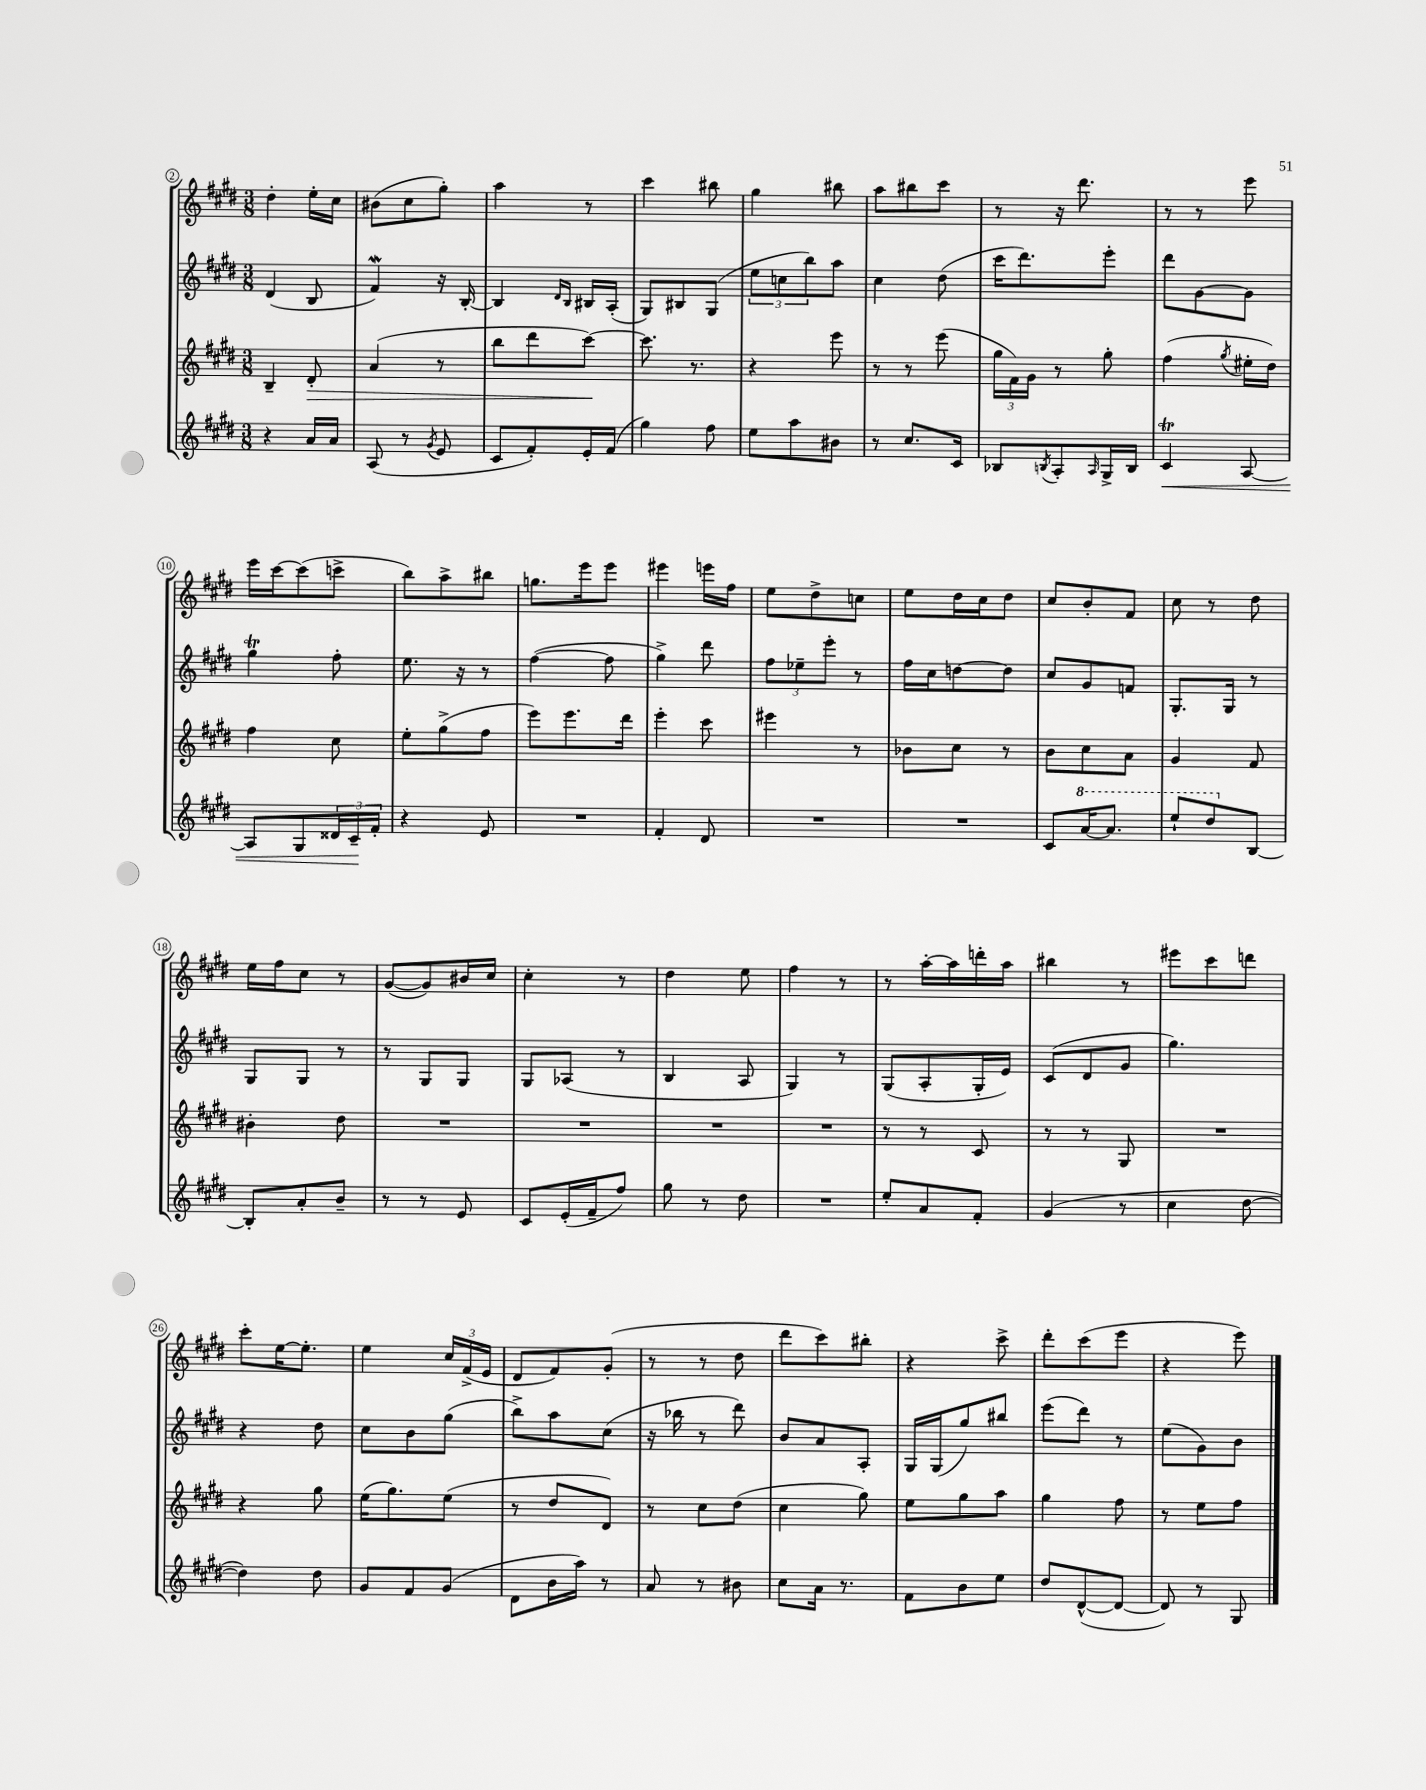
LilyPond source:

<<
\new StaffGroup <<
\new Staff = "s0" {
    \clef treble \key e \major \numericTimeSignature \time 3/8
    dis''4-. e''16-. cis''16 |
    bis'8( cis''8 gis''8-.) |
    a''4 r8 |
    cis'''4 bis''8 |
    gis''4 bis''8 |
    a''8 bis''8 cis'''8 |
    r8 r16 dis'''8. |
    r8 r8 e'''8 |
    e'''16 cis'''16~ cis'''8( c'''8-> |
    b''8) a''8-> bis''8 |
    g''8. e'''16 e'''8 |
    eis'''4 e'''16 fis''16 |
    e''8 dis''8-> c''8 |
    e''8 dis''16 cis''16 dis''8 |
    cis''8 b'8-. fis'8 |
    cis''8 r8 dis''8 |
    e''16 fis''16 cis''8 r8 |
    gis'8~( gis'8) bis'16 cis''16 |
    cis''4-. r8 |
    dis''4 e''8 |
    fis''4 r8 |
    r8 a''16~-. a''16 d'''16-. a''16 |
    bis''4 r8 |
    eis'''8 cis'''8 d'''8 |
    cis'''8-. e''16~ e''8.-. |
    e''4 \tuplet 3/2 { cis''16 fis'16->( e'16 } |
    dis'8 fis'8) gis'8-.( |
    r8 r8 dis''8 |
    dis'''8 cis'''8) bis''8-. |
    r4 cis'''8-> |
    dis'''8-. cis'''8( e'''8 |
    r4 e'''8) \bar "|." |
}
\new Staff = "s1" {
    \clef treble \key e \major \numericTimeSignature \time 3/8
    dis'4( b8 |
    fis'4\mordent) r16 b16~-. |
    b4 \grace { dis'16 b16 } bis16 a16-.( |
    gis8) bis8 gis8( |
    \tuplet 3/2 { e''8 c''8 b''8) } a''8 |
    cis''4 dis''8( |
    cis'''16 dis'''8.) e'''8-. |
    dis'''8 gis'8~ gis'8 |
    gis''4\trill fis''8-. |
    e''8. r16 r8 |
    fis''4~( fis''8 |
    gis''4->) dis'''8 |
    \tuplet 3/2 { fis''8 ees''8-- e'''8-. } r8 |
    fis''16 cis''16 d''8~ d''8 |
    cis''8 gis'8 f'8 |
    gis8.-. gis16 r8 |
    gis8 gis8 r8 |
    r8 gis8 gis8 |
    gis8 aes8( r8 |
    b4 a8 |
    gis4) r8 |
    gis8( a8-. gis16-. e'16) |
    cis'8( dis'8 gis'8 |
    gis''4.) |
    r4 dis''8 |
    cis''8 b'8 gis''8( |
    b''8->) a''8 cis''8( |
    r16 bes''16 r8 dis'''8) |
    b'8 a'8 a8-. |
    gis16 gis16( gis''8) bis''8 |
    e'''8( dis'''8) r8 |
    e''8( gis'8) b'8 \bar "|." |
}
\new Staff = "s2" {
    \clef treble \key e \major \numericTimeSignature \time 3/8
    b4-- dis'8-.\> |
    a'4( r8 |
    b''8 dis'''8 cis'''8~\!) |
    cis'''8. r8. |
    r4 e'''8 |
    r8 r8 e'''8( |
    \tuplet 3/2 { gis''16 fis'16) gis'16 } r8 gis''8-. |
    fis''4( \acciaccatura { gis''8 } eis''16-. dis''16) |
    fis''4 cis''8 |
    e''8-. gis''8->( fis''8 |
    e'''8) e'''8. dis'''16 |
    e'''4-. cis'''8 |
    eis'''4 r8 |
    bes'8 cis''8 r8 |
    b'8 cis''8 a'8 |
    gis'4 fis'8 |
    bis'4-. dis''8 |
    R4. |
    R4. |
    R4. |
    R4. |
    r8 r8 cis'8 |
    r8 r8 gis8 |
    R4. |
    r4 gis''8 |
    e''16( gis''8.) e''8( |
    r8 dis''8 dis'8) |
    r8 cis''8 dis''8( |
    cis''4 gis''8) |
    e''8 gis''8 a''8 |
    gis''4 fis''8 |
    r8 e''8 fis''8 \bar "|." |
}
\new Staff = "s3" {
    \clef treble \key e \major \numericTimeSignature \time 3/8
    r4 a'16 a'16 |
    a8( r8 \acciaccatura { gis'8 } e'8 |
    cis'8 fis'8-.) e'16-. fis'16( |
    gis''4) fis''8 |
    e''8 a''8 bis'8 |
    r8 cis''8. cis'16 |
    bes8 \acciaccatura { b8 } a8-. \grace { a16 } gis16-> b16 |
    cis'4\trill\< a8~ |
    a8 gis8 \tuplet 3/2 { disis'16 cis'16--\! fis'16-. } |
    r4 e'8 |
    R4. |
    fis'4-. dis'8 |
    R4. |
    R4. |
    cis'8 \ottava #1 a''16~ a''8. |
    e'''8-! dis'''8 \ottava #0 b8~ |
    b8-. a'8-. b'8-- |
    r8 r8 e'8 |
    cis'8 e'16-.( fis'16-- fis''8) |
    gis''8 r8 dis''8 |
    R4. |
    e''8-. a'8 fis'8-. |
    gis'4( r8 |
    cis''4 dis''8~ |
    dis''4) dis''8 |
    gis'8 fis'8 gis'8( |
    dis'8 b'16 a''16) r8 |
    a'8 r8 bis'8 |
    cis''8 a'16 r8. |
    fis'8 b'8 e''8 |
    dis''8 dis'8~-^( dis'8~ |
    dis'8) r8 gis8 \bar "|." |
}
>>
>>
\layout { \context { \Score currentBarNumber = #2 \override BarNumber.stencil = #(make-stencil-circler 0.1 0.3 ly:text-interface::print) } }
